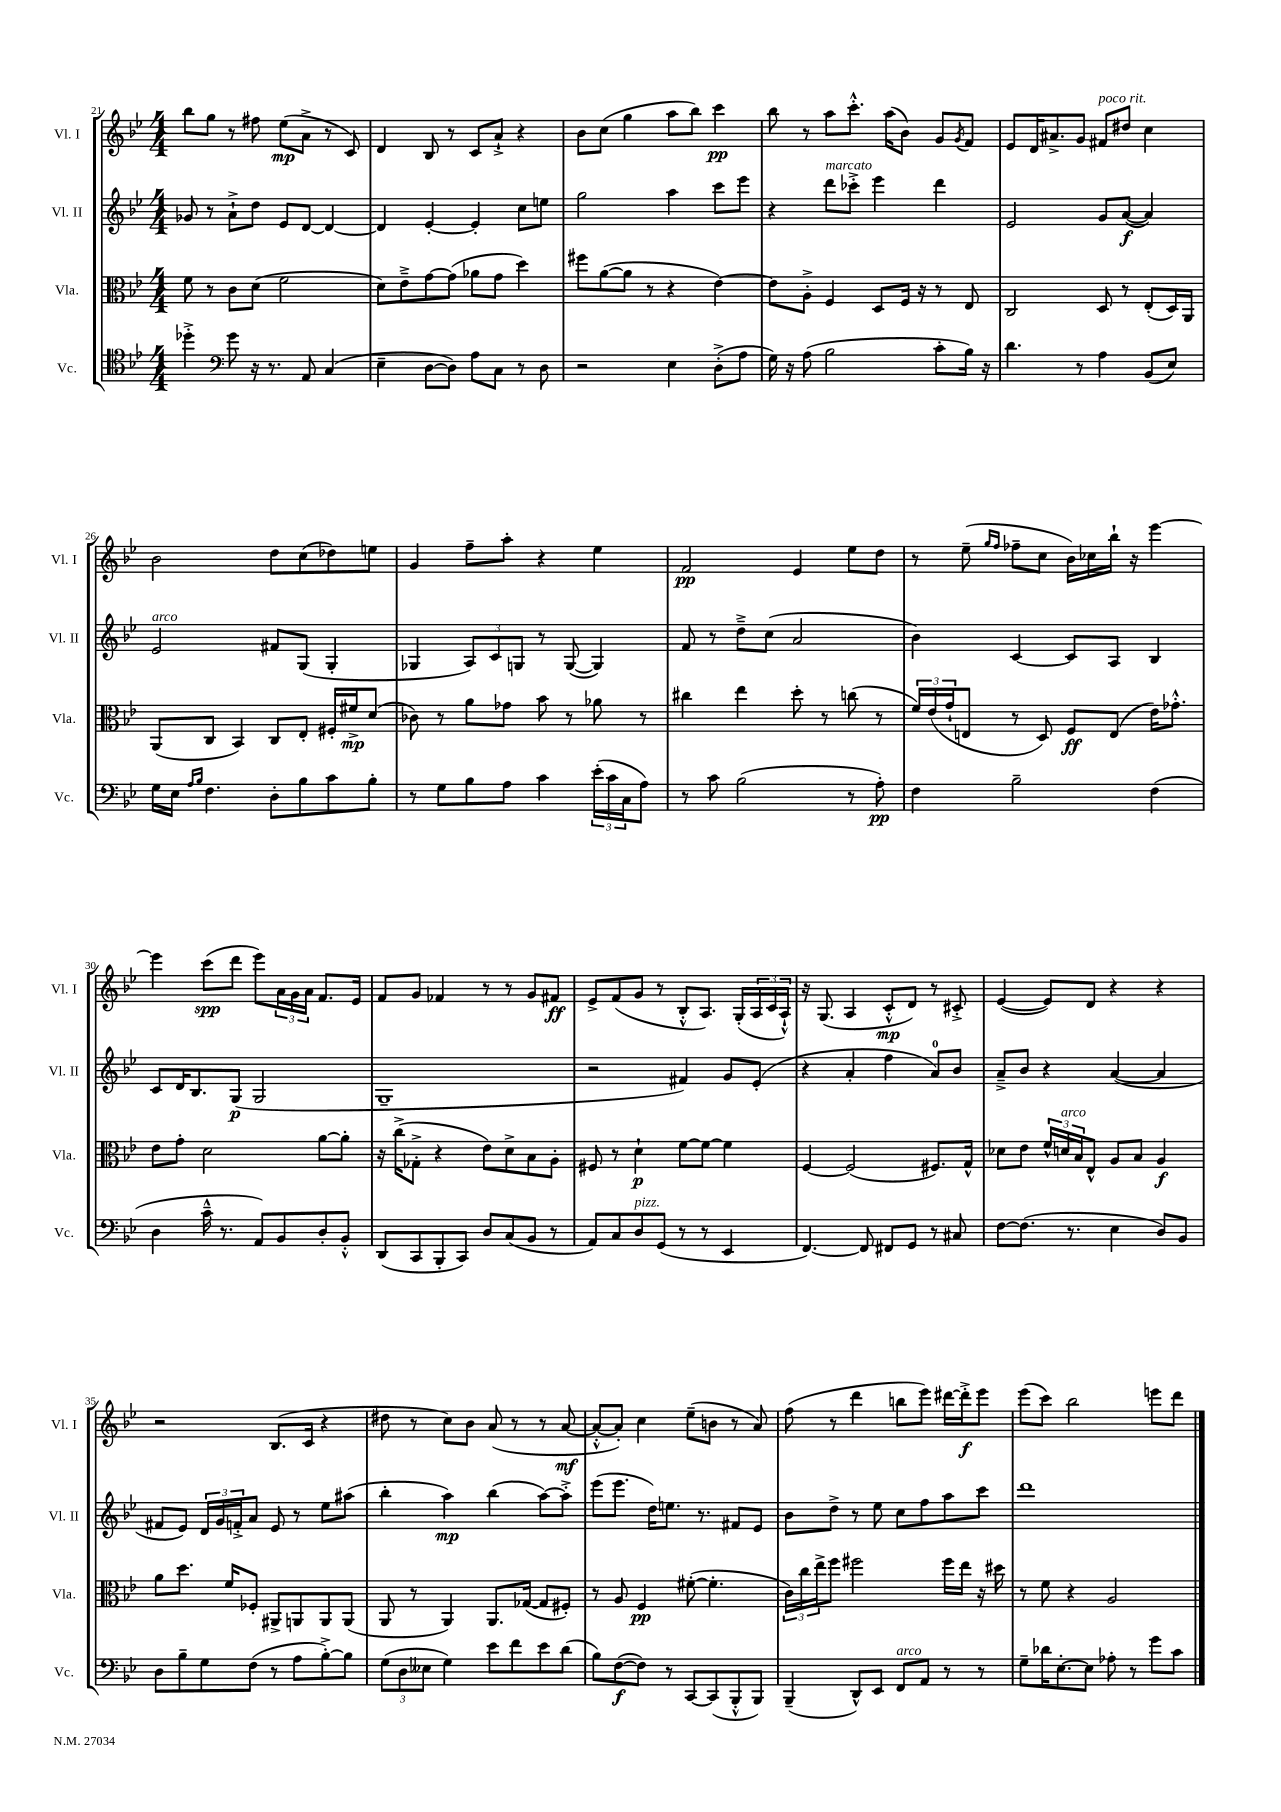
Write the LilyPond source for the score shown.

<<
\new StaffGroup <<
\new Staff = "s0" \with { instrumentName = "Vl. I" shortInstrumentName = "Vl. I" } {
    \clef treble \key bes \major \numericTimeSignature \time 4/4
    bes''8 g''8 r8 fis''8 ees''8\mp( a'8-> r8 c'8) |
    d'4 bes8 r8 c'8 a'8-!-> r4 |
    bes'8 c''8( g''4 a''8 bes''8) c'''4\pp |
    bes''8 r8 a''8 c'''8.-.-^ a''16( bes'8) g'8 \acciaccatura { g'8 } f'8 |
    ees'8 d'16 ais'8.-> g'8 fis'8^\markup { \italic "poco rit." } dis''8 c''4 |
    bes'2 d''8 c''8( des''8) e''8 |
    g'4 f''8-- a''8-. r4 ees''4 |
    f'2\pp ees'4 ees''8 d''8 |
    r8 ees''8--( \grace { g''16 f''16 } fes''8-- c''8 bes'16) ces''16 bes''16-! r16 ees'''4~ |
    ees'''4 c'''8\spp( d'''8 ees'''8) \tuplet 3/2 { a'16 g'16 a'16 } f'8. ees'16 |
    f'8 g'8 fes'4 r8 r8 g'8 fis'8\ff |
    ees'8-> f'8( g'8 r8 bes8-.-^ a8.) g16-.( \tuplet 3/2 { a16 c'16 a16-!-^) } |
    r16 g8.( a4 c'8-.-^\mp d'8) r8 cis'8-.-> |
    ees'4~( ees'8) d'8 r4 r4 |
    r2 bes8.( c'16 r4 |
    dis''8 r8 c''8) bes'8 a'8( r8 r8 a'8~\mf |
    a'8~-.-^ a'8-.) c''4 ees''8--( b'8 r8 a'8) |
    f''8( r8 d'''4 b''8 ees'''8) dis'''16~ dis'''16-.->\f ees'''8 |
    ees'''8( c'''8) bes''2 e'''8 d'''8 \bar "|." |
}
\new Staff = "s1" \with { instrumentName = "Vl. II" shortInstrumentName = "Vl. II" } {
    \clef treble \key bes \major \numericTimeSignature \time 4/4
    ges'8 r8 a'8-!-> d''8 ees'8 d'8~ d'4~ |
    d'4 ees'4~-. ees'4-. c''8 e''8 |
    g''2 a''4 c'''8 ees'''8 |
    r4 d'''8^\markup { \italic "marcato" } ces'''8-.-> ees'''4 d'''4 |
    ees'2 g'8 a'8~\f( a'4) |
    ees'2^\markup { \italic "arco" } fis'8 g8( g4-. |
    ges4 \tuplet 3/2 { a8) c'8 g8 } r8 g8~( g4) |
    f'8 r8 d''8---> c''8( a'2 |
    bes'4) c'4~ c'8 a8 bes4 |
    c'8 d'16 bes8. g8\p( g2 |
    g1-- |
    r2 fis'4) g'8 ees'8-.( |
    r4 a'4-. f''4 a'8-0) bes'8 |
    a'8---> bes'8 r4 a'4~( a'4 |
    fis'8 ees'8) \tuplet 3/2 { d'16 g'16 f'16-.-> } a'8 ees'8 r8 ees''8 ais''8( |
    bes''4-. a''4\mp) bes''4( a''8~) a''8-.-> |
    ees'''8( ees'''8. d''16) e''8. r8. fis'8 ees'8 |
    bes'8 d''8-> r8 ees''8 c''8 f''8 a''8 c'''8 |
    d'''1 \bar "|." |
}
\new Staff = "s2" \with { instrumentName = "Vla." shortInstrumentName = "Vla." } {
    \clef alto \key bes \major \numericTimeSignature \time 4/4
    f'8 r8 c'8 d'8( f'2 |
    d'8) ees'8---> g'8~ g'8( aes'8 g'8 d''4) |
    fis''8 a'8~( a'8 r8 r4 ees'4~) |
    ees'8 a8-.-> f4 d8 f16 r16 r8 ees8 |
    c2 d8 r8 ees8-.( d16) a,16 |
    a,8( c8 bes,4) c8 ees8-. fis16-. fis'16->\mp d'8( |
    ces'8) r8 a'8 ges'8 bes'8 r8 aes'8 r8 |
    cis''4 ees''4 d''8-. r8 c''8( r8 |
    \tuplet 3/2 { f'16) ees'16( g'16-! } e8 r8 d8) f8\ff e8( ees'16) ges'8.-.-^ |
    ees'8 g'8-. d'2 a'8~ a'8-. |
    r16 c''16->( ges8-.-> r4 ees'8) d'8-> bes8 a8-. |
    fis8 r8 d'4-!\p f'8~ f'8~ f'4 |
    f4~ f2( fis8.) g16-^ |
    des'8 ees'8 \tuplet 3/2 { f'16-^ d'16^\markup { \italic "arco" } bes16 } ees8-^ a8 bes8 a4\f |
    a'8 d''8. f'16 fes8-. ais,8-> a,8 a,8 a,8( |
    a,8 r8 a,4) a,8. ges16~( ges8 fis8-.) |
    r8 a8 f4\pp fis'8~-.( fis'4.-. |
    \tuplet 3/2 { c'16) c''16 ees''16-> } f''8 fis''2 fis''16 ees''16 r16 dis''16 |
    r8 f'8 r4 a2 \bar "|." |
}
\new Staff = "s3" \with { instrumentName = "Vc." shortInstrumentName = "Vc." } {
    \clef tenor \key bes \major \numericTimeSignature \time 4/4
    des''4-.-> \clef bass g'8 r16 r8. a,8 c4( |
    ees4-- d8~ d8) a8 c8 r8 d8 |
    r2 ees4 d8-.->( a8 |
    g16) r16 a8( bes2 c'8-. bes16) r16 |
    d'4. r8 a4 bes,8( ees8) |
    g16 ees16 \grace { a16 bes16 } f4. d8-. bes8 c'8 bes8-. |
    r8 g8 bes8 a8 c'4 \tuplet 3/2 { ees'16-.( c'16 c16 } a8) |
    r8 c'8 bes2( r8 a8-.\pp) |
    f4 bes2-- f4( |
    d4 c'16---^ r8. a,8) bes,8 d8-. bes,8-.-^ |
    d,8( c,8 bes,,8-. c,8) d8 c8( bes,8 r8 |
    a,8) c8 d8^\markup { \italic "pizz." } g,8( r8 r8 ees,4 |
    f,4.~) f,8 fis,8 g,8 r8 cis8 |
    f8~ f8.( r8. ees4 d8) bes,8 |
    d8 bes8-- g8 f8( r8 a8 bes8~-.->) bes8 |
    \tuplet 3/2 { g8( d8 eeses8 } g4) ees'8 f'8 ees'8 d'8( |
    bes8) f8~\f( f8) r8 c,8~ c,8( bes,,8-.-^ bes,,8) |
    bes,,4--( d,8-^) ees,8 f,8^\markup { \italic "arco" } a,8 r8 r8 |
    g8-- des'16 ees8.~-. ees8 aes8-. r8 g'8 c'8 \bar "|." |
}
>>
>>
\layout { \context { \Score currentBarNumber = #21 } }
